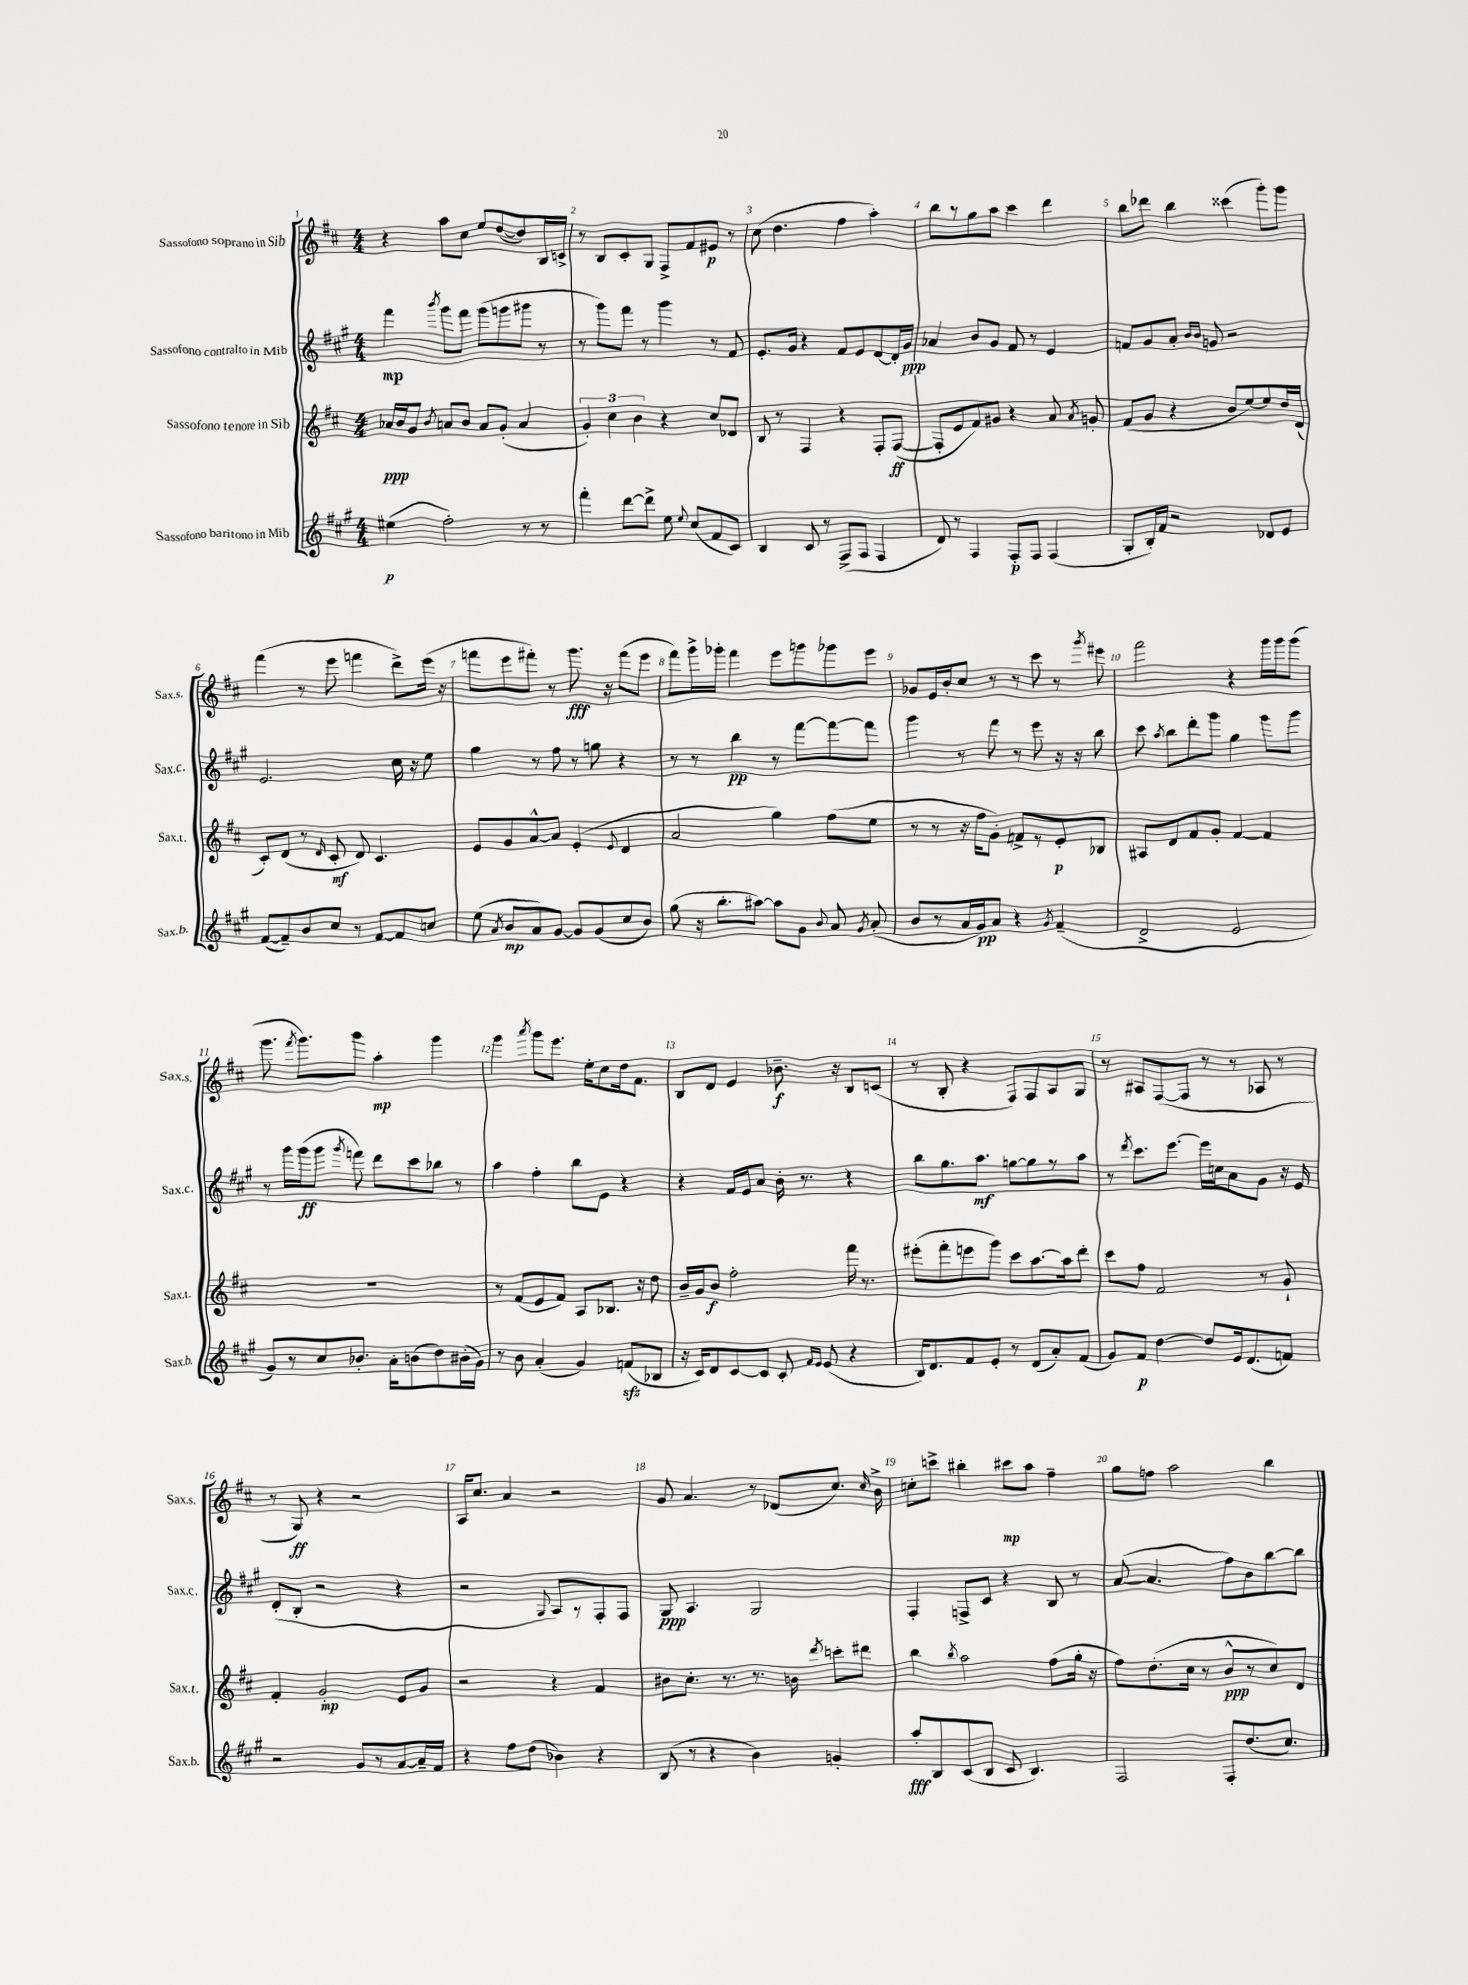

**kern	**dynam	**kern	**dynam	**kern	**dynam	**kern	**dynam
*part4	*part4	*part3	*part3	*part2	*part2	*part1	*part1
*staff4	*staff4	*staff3	*staff3	*staff2	*staff2	*staff1	*staff1
*I"Sassofono baritono in Mib	*	*I"Sassofono tenore in Sib	*	*I"Sassofono contralto in Mib	*	*I"Sassofono soprano in Sib	*
*I'Sax.b.	*	*I'Sax.t.	*	*I'Sax.c.	*	*I'Sax.s.	*
*clefG2	*	*clefG2	*	*clefG2	*	*clefG2	*
*k[f#c#g#]	*	*k[f#c#]	*	*k[f#c#g#]	*	*k[f#c#]	*
*M4/4	*	*M4/4	*	*M4/4	*	*M4/4	*
=1	=1	=1	=1	=1	=1	=1	=1
(4ee#X\	p	16a-X/LL	ppp	4fff#\	mp	4r	.
.	.	16b/J	.	.	.	.	.
.	.	8g/J	.	.	.	.	.
.	.	8qb/	.	8qbbb/	.	.	.
2ff#'\)	.	8an/L	.	8ggg#\L	.	8aa\L	.
.	.	8b/J	.	8fff#\J	.	8cc#\J	.
.	.	8a/L	.	(8ggg#\L	.	8ee/L	.
.	.	(8g'/J	.	8gggn\	.	([8dd/	.
8r	.	4a/	.	8ggg#X\J	.	8dd/])	.
8r	.	.	.	8r	.	16B/L	.
.	.	.	.	.	.	16cn^/JJ	.
=2	=2	=2	=2	=2	=2	=2	=2
4fff#'\	.	6g'/)	.	8r	.	8r	.
.	.	.	.	8ggg#\L)	.	8B/L	.
.	.	6cc#\	.	.	.	.	.
[8ddd\L	.	.	.	8fff#\J	.	8c#'/	.
.	.	6b\	.	.	.	.	.
8ddd^\J]	.	.	.	8r	.	8G/J	.
8ee\	.	4r	.	4ggg#\	.	8F#^/L	.
8qqee/	.	.	.	.	.	.	.
(8cc#/L	.	.	.	.	.	8f#/	.
8f#/	.	8cc#/L	.	8r	.	8e#X/J	p
8c#/J)	.	8d-X/J	.	8f#/	.	8r	.
=3	=3	=3	=3	=3	=3	=3	=3
4B/	.	8B/	.	8.e'/L	.	(8cc#\	.
.	.	8r	.	.	.	4.dd\	.
.	.	.	.	16g#/Jk	.	.	.
8c#/	.	4F#/	.	4r	.	.	.
8r	.	.	.	.	.	.	.
(8F#^/L	.	4r	.	8f#/L	.	4ff#\	.
8F#/J	.	.	.	8e/	.	.	.
4F#/	.	8F#'/L	.	[8d/	.	4aa'\)	.
.	.	([8F#/J	ff	16d'/L]	.	.	.
.	.	.	.	16g#/JJ	ppp	.	.
=4	=4	=4	=4	=4	=4	=4	=4
8d/)	.	8F#'/L]	.	4a-X/	.	8bb\L	.
8r	.	8e/	.	.	.	8r	.
4F#/	.	8f#/)	.	8b/L	.	8gg\	.
.	.	8g#X/J	.	8g#/J	.	8aa\J	.
8F#'/L	p	4r	.	8f#/	.	4ccc#\	.
8F#/J	.	.	.	8r	.	.	.
(4F#/	.	8a/	.	4e/	.	4ddd\	.
.	.	8qa/	.	.	.	.	.
.	.	8gn'/	.	.	.	.	.
=5	=5	=5	=5	=5	=5	=5	=5
8G#'/L	.	(8f#/L	.	8fn/L	.	8bb\L	.
16B'/L)	.	8g/J	.	8g#/	.	8ddd-X\J	.
16f#/JJ	.	.	.	.	.	.	.
2r	.	4r	.	8a'/J	.	4bb\	.
.	.	.	.	16qqb/LL	.	.	.
.	.	.	.	16qqb/JJ	.	.	.
.	.	.	.	8gn/	.	.	.
.	.	8b/L	.	2r	.	(4ccc##X\	.
.	.	[8ee/)	.	.	.	.	.
8d-X/L	.	8ee/]	.	.	.	8ggg'\L)	.
8e/J	.	16dd/L	.	.	.	8ggg\J	.
.	.	(16d/JJ	.	.	.	.	.
!!LO:LB:g=z
=6	=6	=6	=6	=6	=6	=6	=6
([8f#/L	.	8c#'/L)	.	2.e/	.	(4fff#\	.
8f#~/])	.	(8d/J	.	.	.	.	.
8b/	.	8r	.	.	.	8r	.
.	.	16qqd/	.	.	.	.	.
8cc#/J	.	8c#'/	mf	.	.	8eee\	.
8r	.	8d/)	.	.	.	4fffn\	.
[8f#/L	.	4.c#/	.	.	.	.	.
8f#/]	.	.	.	16cc#\	.	8ddd^\L)	.
.	.	.	.	16r	.	.	.
8ccn/J	.	.	.	8ee\	.	(16eee\Jk	.
.	.	.	.	.	.	16r	.
=7	=7	=7	=7	=7	=7	=7	=7
(8ee\	.	8e/L	.	4gg#\	.	8fffn\L	.
8qa/	.	.	.	.	.	.	.
8b/L	mp	8g/	.	.	.	8eee\	.
8a/)	.	[8a^^/	.	8r	.	8fff#X'\J)	.
[8g#/J	.	8a/J]	.	8ff#\	.	8r	.
8g#/L]	.	(4e'/	.	8r	.	8.ggg\	fff
(8g#/	.	.	.	8ggn\	.	.	.
.	.	.	.	.	.	16r	.
.	.	8qqe/	.	.	.	.	.
8cc#/	.	4d/	.	4r	.	(8fff#\L	.
8b/J)	.	.	.	.	.	8eee\J	.
=8	=8	=8	=8	=8	=8	=8	=8
(8gg#\	.	2a/	.	8r	.	8fff#\L)	.
16r	.	.	.	8r	.	16ggg^\L	.
8.bb'\L	.	.	.	.	.	16ggg-X'\JJ	.
.	.	.	.	4bb\	pp	4fff#\	.
[8aa#X\J)	.	.	.	.	.	.	.
8aa#\L]	.	4gg\)	.	8r	.	8eee\L	.
8g#\J	.	.	.	[8fff#\L	.	8gggn\	.
8qqb/	.	.	.	.	.	.	.
8a/	.	(8ff#\L	.	8fff#\_	.	8ggg-X\	.
8qg#/	.	.	.	.	.	.	.
(8a'/	.	8ee\J	.	8fff#\J]	.	8eee\J	.
=9	=9	=9	=9	=9	=9	=9	=9
8b/L	.	8r	.	4ggg#\	.	8g-X/L	.
8r	.	8r	.	.	.	16e/L	.
.	.	.	.	.	.	16b'/J	.
16a/L	.	16r	.	8r	.	8cc#/J	.
16g#/J)	pp	16ff#\KL	.	.	.	.	.
8a/J	.	8g'\J)	.	8fff#\	.	8r	.
4r	.	8fn^/L	.	8r	.	8r	.
.	.	8r	.	8eee\	.	8ccc#\	.
8qg#/	.	.	.	.	.	.	.
(4f#~/	.	8e'/	p	16r	.	8r	.
.	.	.	.	16r	.	.	.
.	.	.	.	.	.	8qggg/	.
.	.	8B-X/J	.	8bb\	.	8eee#X\	.
=10	=10	=10	=10	=10	=10	=10	=10
2d^/	.	8A#X/L	.	8ccc#\	.	2fff#\	.
.	.	.	.	8qaa/	.	.	.
.	.	8d/	.	8bb\L	.	.	.
.	.	8f#/	.	8ddd'\	.	.	.
.	.	8g'/J	.	8ggg#\J	.	.	.
2e/	.	[4f#/	.	4gg#\	.	4r	.
.	.	4f#/]	.	8ggg#\L	.	16ggg\LL	.
.	.	.	.	.	.	16ggg\J	.
.	.	.	.	8ggg#\J	.	(8ggg\J	.
!!LO:LB:g=z
=11	=11	=11	=11	=11	=11	=11	=11
8g#/L)	.	1r	.	8r	.	8.ggg\	.
8r	.	.	.	16ggg#\LL	.	.	.
.	.	.	.	.	.	8qfff#/	.
.	.	.	.	(16ggg#\J	ff	8.ggg\L)	.
8cc#/	.	.	.	8ggg#\J	.	.	.
.	.	.	.	8qggg#/	.	.	.
8.b-X'/J	.	.	.	8fffn\)	.	8ggg\J	.
.	.	.	.	8ddd\L	.	4aa'\	mp
16a'\KL	.	.	.	.	.	.	.
(8bn\	.	.	.	8ccc#\	.	.	.
8dd\)	.	.	.	8bb-X\J	.	4ggg\	.
(16b#X'\L	.	.	.	8r	.	.	.
16g#\JJ)	.	.	.	.	.	.	.
=12	=12	=12	=12	=12	=12	=12	=12
8r	.	8r	.	4aa\	.	4ggg\	.
8b\	.	(8f#/L	.	.	.	.	.
.	.	.	.	.	.	8qaaa/	.
(4a'/	.	8e/	.	4ff#'\	.	8ggg\L	.
.	.	8f#/J)	.	.	.	8.eee\J	.
4g#/)	.	8A/L	.	8bb\L	.	.	.
.	.	.	.	.	.	16ee'\KL	.
.	.	8.B-X/J	.	8e\J	.	8cc#\	.
(8fnzz/L	.	.	.	4r	.	16dd\k	.
.	.	16r	.	.	.	8.f#\J	.
8B-X/J	.	8dd\	.	.	.	.	.
=13	=13	=13	=13	=13	=13	=13	=13
16r	.	16b~/LL	.	4r	.	8B/L	.
16c#/KL)	.	16g/J	.	.	.	.	.
8d/	.	8b/J	f	.	.	8d/J	.
[8c#/	.	2ff#'\	.	16f#/LL	.	4e/	.
.	.	.	.	16e/J	.	.	.
8c#/J]	.	.	.	8a/J	.	.	.
8c#'/	.	.	.	16b'\	.	8.b-X~\	f
.	.	.	.	8.r	.	.	.
16qqf#/LL	.	.	.	.	.	.	.
16qqe/JJ	.	.	.	.	.	.	.
(8e/	.	.	.	.	.	.	.
.	.	.	.	.	.	16r	.
4r	.	16fff#\	.	4r	.	8B/L	.
.	.	8.r	.	.	.	.	.
.	.	.	.	.	.	(8cn/J	.
=14	=14	=14	=14	=14	=14	=14	=14
16B/KL)	.	(8eee#X'\L	.	8bb\L	.	8r	.
8.d/	.	.	.	.	.	.	.
.	.	8fff#'\	.	8.gg#\	.	8B'/	.
8f#/	.	8eeen\	.	.	.	4r	.
.	.	.	.	8.aa\J	mf	.	.
8e'/J	.	8ggg\J)	.	.	.	.	.
8r	.	8ccc#\L	.	[8ggn\L	.	8F#/L)	.
(8d/L	.	[8.aa\	.	8gg\]	.	8F#/	.
8a'/)	.	.	.	8r	.	8A/	.
.	.	16aa\k]	.	.	.	.	.
(8f#/J	.	8ddd'\J	.	8aa\J	.	8G/J	.
=15	=15	=15	=15	=15	=15	=15	=15
8g#/L)	.	8ccc#\L	.	8r	.	8r	.
.	.	.	.	8qddd/	.	.	.
8f#/J	p	8ff#\J	.	8.ccc#\L	.	8A#X/L	.
[4dd\	.	2f#/	.	.	.	([8F#/	.
.	.	.	.	[8.eee\J	.	.	.
.	.	.	.	.	.	8F#/J]	.
8dd/L]	.	.	.	16eee\LL]	.	8r	.
.	.	.	.	16ccn\J	.	.	.
16e/k	.	.	.	8a\	.	8r	.
(8.d/	.	.	.	.	.	.	.
.	.	8r	.	8g#\J	.	8A-X/	.
8fn/J)	.	8g`/	.	16r	.	8r	.
.	.	.	.	16e/	.	.	.
!!LO:LB:g=z
=16	=16	=16	=16	=16	=16	=16	=16
2r	.	4f#'/	.	(8d'/L	.	8r	.
.	.	.	.	8B'/J	.	8G/)	ff
.	.	2g'/	mp	2r	.	4r	.
8g#/L	.	.	.	.	.	2r	.
8r	.	.	.	.	.	.	.
[8a/	.	8e/L	.	4r	.	.	.
16a~/L]	.	8g/J	.	.	.	.	.
16f#/JJ	.	.	.	.	.	.	.
=17	=17	=17	=17	=17	=17	=17	=17
4r	.	2r	.	2r	.	16A/KL	.
.	.	.	.	.	.	8.cc#/J	.
8ff#\L	.	.	.	.	.	4a/	.
(8dd\J	.	.	.	.	.	.	.
.	.	.	.	8qqG#/	.	.	.
4b-X\)	.	4r	.	8A/L)	.	2r	.
.	.	.	.	8r	.	.	.
4r	.	4f#/	.	8F#'/	.	.	.
.	.	.	.	8F#/J	.	.	.
=18	=18	=18	=18	=18	=18	=18	=18
(8B/	.	8b#X\L	.	8G#/	ppp	8g/	.
8r	.	8.cc#'\J	.	4.A/	.	4.a/	.
4r	.	.	.	.	.	.	.
.	.	8.r	.	.	.	.	.
4b\)	.	8.r	.	2G#/	.	8r	.
.	.	.	.	.	.	(8d-X/L	.
.	.	16bn\	.	.	.	.	.
.	.	8qddd/	.	.	.	.	.
4gn'/	.	8cccn'\L	.	.	.	8.cc#/J)	.
.	.	8ddd#X\J	.	.	.	.	.
.	.	.	.	.	.	16qqcc#/	.
.	.	.	.	.	.	16b^\	.
=19	=19	=19	=19	=19	=19	=19	=19
8aa'/L	fff	4bb\	.	4F#'/	.	8ccn'\L	.
8B/	.	.	.	.	.	8cccn^\J	.
.	.	8qbb/	.	.	.	.	.
(8c#/	.	2aa\	.	8Fn^/L	.	4bb#X'\	.
8B/J	.	.	.	8c#/J	.	.	.
8c#/	.	.	.	4r	.	8ccc#X\L	mp
4.B/)	.	.	.	.	.	8aa\J	.
.	.	(8ff#\L	.	8B/	.	4ff#~\	.
.	.	16gg'\Jk	.	8r	.	.	.
.	.	16r	.	.	.	.	.
=20	=20	=20	=20	=20	=20	=20	=20
2F#/	.	8ff#\L)	.	([8a/	.	8gg\L	.
.	.	(8.dd'\	.	4.a/]	.	8ffn\J	.
.	.	.	.	.	.	2aa\	.
.	.	16cc#\Jk	.	.	.	.	.
.	.	8r	.	.	.	.	.
8F#'/L	.	8b^^/L	ppp	8ff#\L)	.	.	.
(8.dd/	.	8r	.	8b\	.	.	.
.	.	8cc#/)	.	[8bb\	.	4bb\	.
8.cc#/J)	.	.	.	.	.	.	.
.	.	8d/J	.	8bb\J]	.	.	.
==	==	==	==	==	==	==	==
*-	*-	*-	*-	*-	*-	*-	*-
